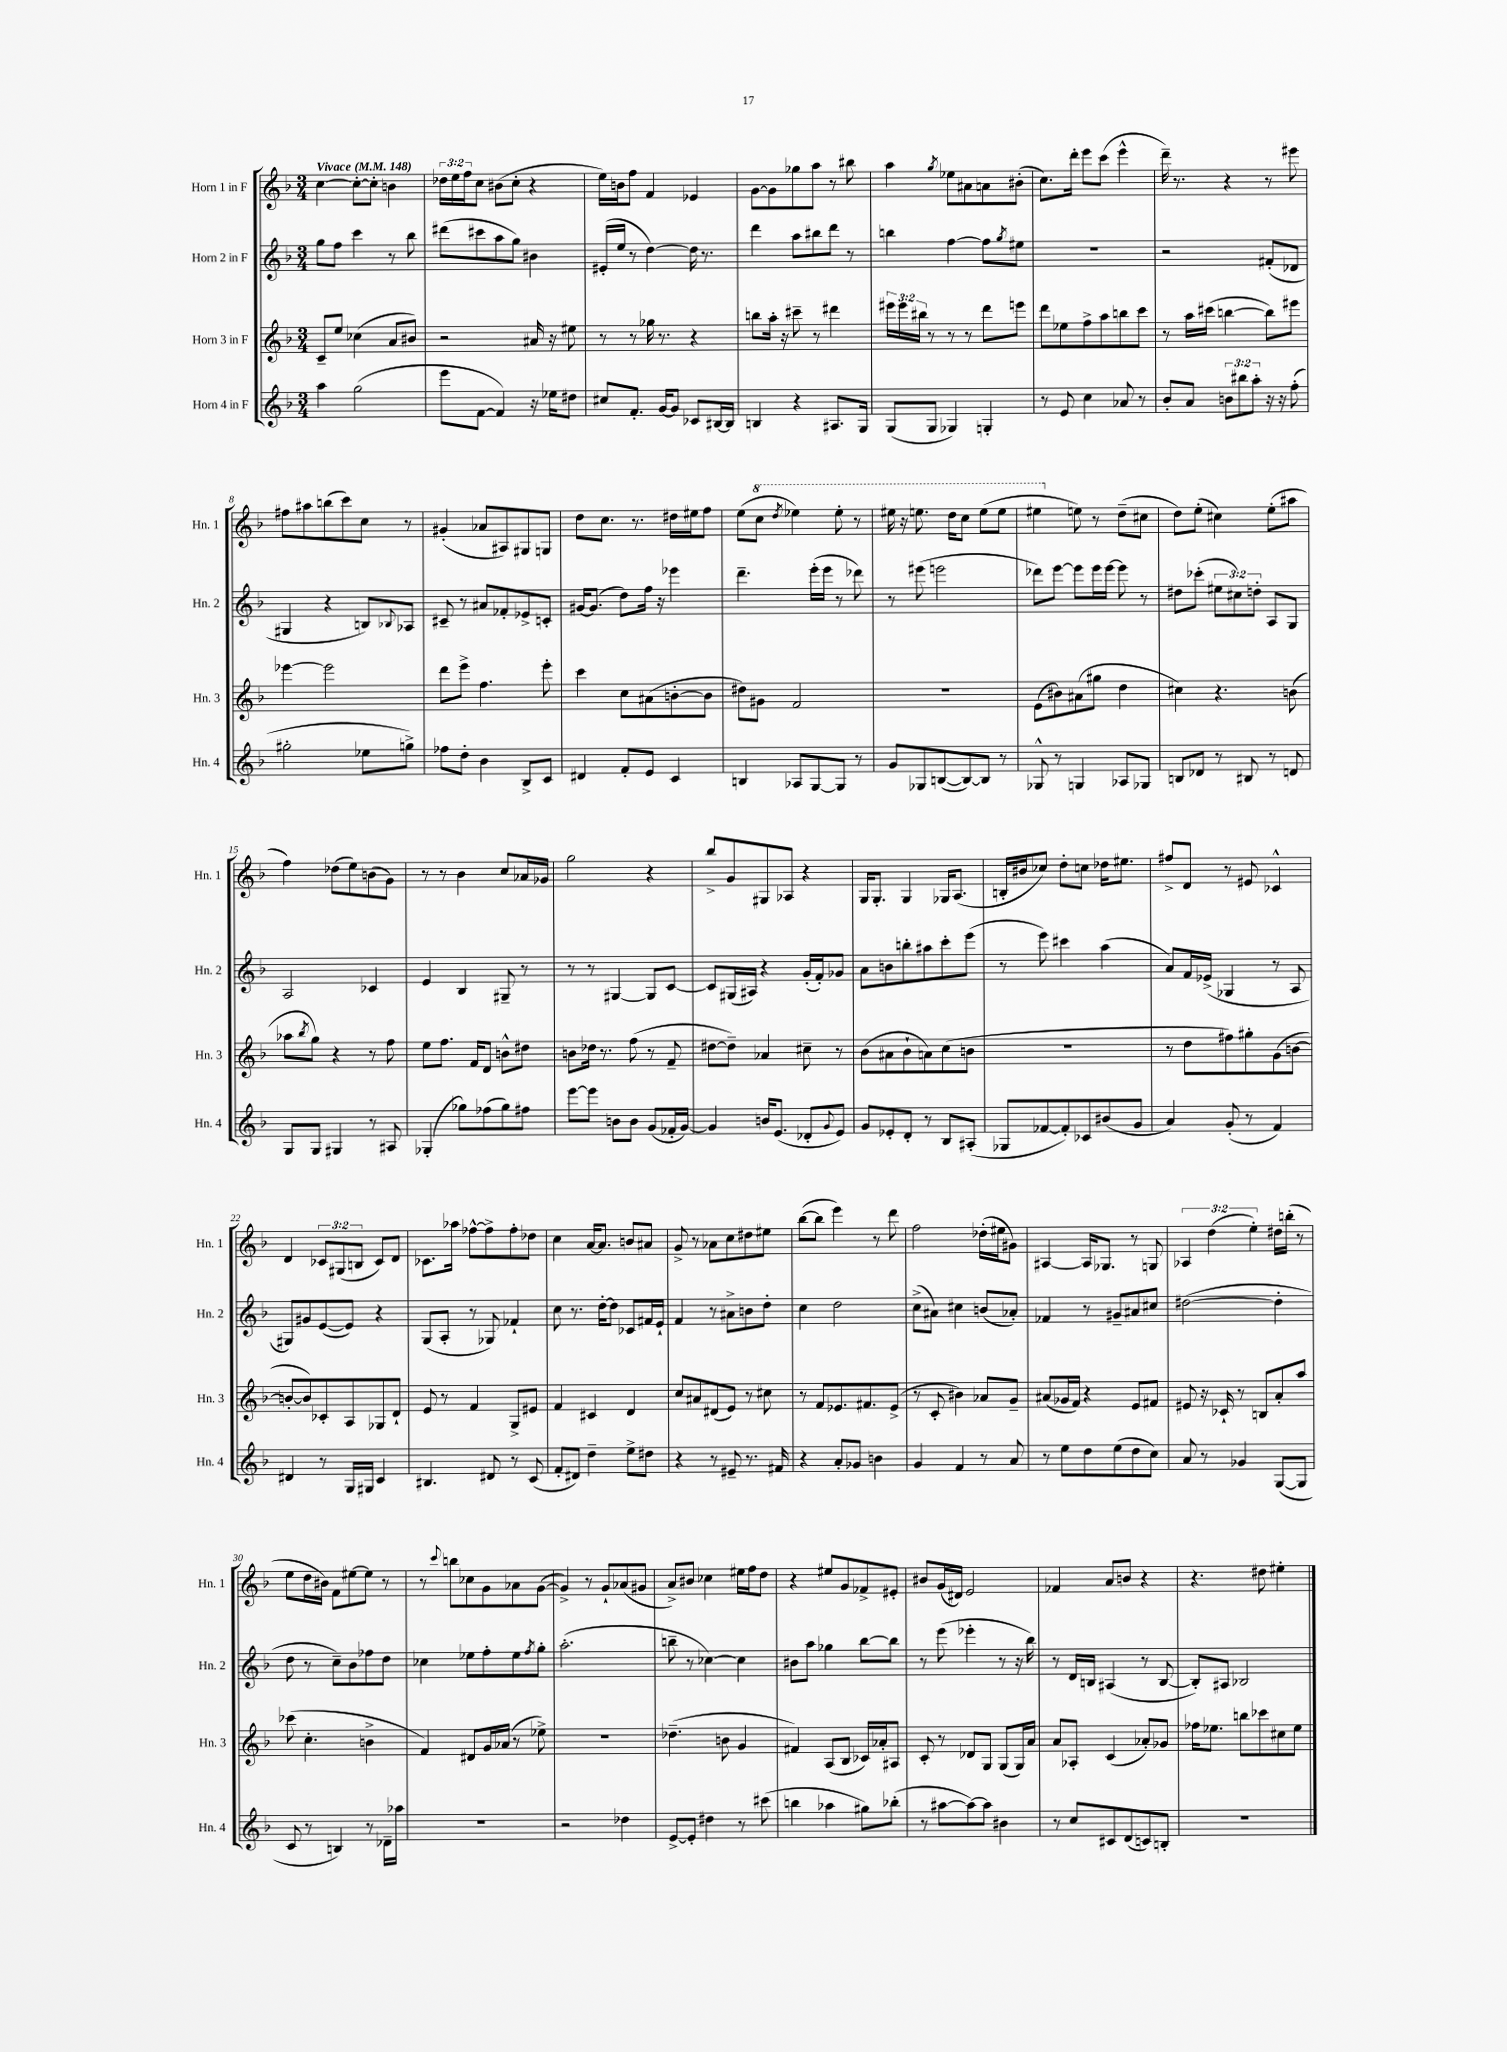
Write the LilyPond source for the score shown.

<<
\new StaffGroup <<
\new Staff = "s0" \with { instrumentName = "Horn 1 in F" shortInstrumentName = "Hn. 1" } {
    \clef treble \key f \major \numericTimeSignature \time 3/4 \override Staff.TupletNumber.text = #tuplet-number::calc-fraction-text \tempo "Vivace" 4 = 148
    c''4~ c''8~-. c''8-. b'4 |
    \tuplet 3/2 { des''16 e''16 f''16 } c''8 bis'8( c''8-. r4 |
    e''16) b'16 f''8 f'4 ees'4 |
    g'8~ g'8 ges''8 a''8 r8 bis''8 |
    a''4 \acciaccatura { g''8 } ees''8 ais'8 a'8 bis'8-.( |
    c''8.) d'''16-. e'''8 c'''8( e'''4-^ |
    d'''16--) r8. r4 r8 eis'''8 |
    fis''8 ais''8 b''8( c'''8) c''8 r8 |
    gis'4-.( aes'8 ais8) gis8 g8 |
    d''8 c''8. r8. dis''16 eis''16 f''8 |
    e''8( \ottava #1 c'''8 \acciaccatura { d'''8 } ees'''4) ees'''8-. r8 |
    eis'''16 r16 e'''8. d'''16 c'''8 e'''8( e'''8 |
    eis'''4 \ottava #0 e''!8) r8 d''8--( cis''8 |
    d''8) e''8-.( cis''4) e''8-.( ais''8 |
    f''4) des''8( e''8) b'8( g'8) |
    r8 r8 bes'4 c''8 aes'16 ges'16 |
    g''2 r4 |
    bes''8-> g'8 gis8 aes8 r4 |
    g16 g8.-. g4 ges16 a8.( |
    b16-. bis'16 ces''8) d''8-. c''8 des''16 eis''8. |
    fis''8-> d'8 r8 eis'8 ces'4-^ |
    d'4 \tuplet 3/2 { ces'8 gis8( b8 } ces'8) d'8 |
    ces'8. aes''16 fes''8~-^ fes''8-> fes''8-. des''8 |
    c''4 a'16~ a'8. b'8 ais'8 |
    g'8-> r8 aes'8 c''8 dis''8 eis''8 |
    bes''8~( bes''8 e'''4) r8 d'''8 |
    f''2 des''16-.( eis''16 gis'8) |
    ais4~ ais16 ges8. r8 g8 |
    \tuplet 3/2 { aes4 d''4( e''4-.) } dis''16 b''16-.( r8 |
    e''8 d''16 bis'16) f'8 eis''8~ eis''8 r8 |
    r8 \appoggiatura { c'''8 } b''8 ces''8 g'8 aes'8 g'8~( |
    g'4->) r8 g'8-! aes'8( gis'8 |
    a'8->) bis'8 ces''4 eis''16 f''16 d''8 |
    r4 eis''8 g'8 fes'8-> eis'8-. |
    bis'8 g'16( dis'16) e'2 |
    fes'4 a'8 b'8 r4 |
    r4. dis''8 eis''4-. \bar "|." |
}
\new Staff = "s1" \with { instrumentName = "Horn 2 in F" shortInstrumentName = "Hn. 2" } {
    \clef treble \key f \major \numericTimeSignature \time 3/4 \override Staff.TupletNumber.text = #tuplet-number::calc-fraction-text
    g''8 f''8 c'''4 r8 bes''8 |
    dis'''8( cis'''8 a''8 g''8) bis'4 |
    eis'16-.( e''16 r8 d''4~) d''16 r8. |
    d'''4 a''8 bis''8 d'''8 r8 |
    b''4 f''4~ f''8 \acciaccatura { g''8 } eis''8 |
    R2. |
    r2 fis'8-.( des'8 |
    gis4 r4 b8) \appoggiatura { bes8 } aes8 |
    cis'8-- r8 ais'8 fes'8-. ees'8-> c'8-. |
    gis'16~ gis'8.( d''8) f''16 r16 ees'''4 |
    d'''4.-- e'''16-.( e'''16 r8 des'''8) |
    r8 eis'''8( e'''2 |
    des'''8) e'''8~ e'''8 e'''16 e'''16~ e'''8 r8 |
    dis''8 ces'''8-.( \tuplet 3/2 { eis''8 cis''8) d''8-. } a8 g8 |
    a2 ces'4 |
    e'4 bes4 gis8-- r8 |
    r8 r8 gis4~ gis8 c'8~ |
    c'8 gis16( ais16) r4 g'16-.( f'16-.) ges'8 |
    a'8 b'8 b''8-. ais''8 c'''8-. e'''8( |
    r8 e'''8) cis'''4 a''4( |
    a'8) f'16 ees'16->( ges4 r8 a8 |
    gis8) gis'8 e'8~( e'8) r4 |
    g8( a8-. r8 ges8) fes'4-! |
    c''8 r8. d''16~-. d''8 ces'8 fis'16 e'16-! |
    f'4 r8 ais'8-> b'8 d''8-. |
    c''4 d''2 |
    c''8->( ais'8) cis''4 b'8( aes'8-.) |
    fes'4 r8 gis'8-- ais'8 cis''8 |
    dis''2~( dis''4-. |
    d''8 r8 c''8--) bes'8 fes''8 d''8 |
    ces''4 ees''8 f''8-. ees''8 \acciaccatura { f''8 } g''8-. |
    a''2.-.( |
    b''8-- r8 ces''4~) ces''4 |
    bis'8 a''8 ges''4 bes''8~ bes''8 |
    r8 e'''8( ees'''4-. r8 r16 bes''16) |
    r8 d'16 b16 ais4( r8 b8~ |
    b8-.) ais8 bes2 \bar "|." |
}
\new Staff = "s2" \with { instrumentName = "Horn 3 in F" shortInstrumentName = "Hn. 3" } {
    \clef treble \key f \major \numericTimeSignature \time 3/4 \override Staff.TupletNumber.text = #tuplet-number::calc-fraction-text
    c'8-- e''8 ces''4( a'8 bis'8) |
    r2 ais'16 r16 eis''8 |
    r8 r8 ges''16 r8. r4 |
    b''8 a''16-. r16 cis'''8-- r8 dis'''4 |
    \tuplet 3/2 { eis'''16 eis'''16 bis''16 } r8 r8 r8 d'''8 e'''8 |
    d'''8 ees''8 f''8-> a''8 b''8 c'''8 |
    r8 a''16 cis'''16( b''4~ b''8) eis'''8 |
    ees'''4~ ees'''2 |
    d'''8 e'''8-> f''4. e'''8-. |
    c'''4 c''8 ais'8( b'8~-. b'8 |
    dis''8) gis'8 f'2 |
    R2. |
    e'8( bis'8) ais'8( gis''8 d''4 |
    cis''4) r4. b'8( |
    aes''8 \acciaccatura { bes''8 } g''8) r4 r8 f''8 |
    e''8 f''8. f'16 d'8 b'8-^ dis''8 |
    b'8 des''16 r8. f''8( r8 f'8-- |
    dis''8~ dis''8--) aes'4 cis''8-- r8 |
    bes'8( ais'8 bes'8-! a'8) c''8( b'8 |
    R2. |
    r8 d''8 fis''8) gis''8-. g'8( b'8~ |
    b'8~-. b'8) ces'8-. a8 ges8 d'8-! |
    e'8 r8 f'4 g8-> eis'8 |
    f'4 cis'4 d'4 |
    c''8 ais'8 dis'8( e'8) r8 cis''8 |
    r8 f'8 ees'8. fis'8. ees'8->( |
    r8 c'8-. bis'4) aes'8 g'8-- |
    ais'8( ges'16 f'16) r4 e'8 fis'8 |
    eis'8 r16 ces'16-! r8 b8 a'8-. a''8 |
    ces'''8( c''4.-. b'4-> |
    f'4) dis'8 g'16 aes'16( r8 ees''8->) |
    R2. |
    des''4.--( b'8 g'4 |
    fis'4) a8( bes8 ces'16) aes'16-. ais8 |
    c'8-. r8 des'8 g8 g8( g16) a'16 |
    a'8 aes8-. c'4( aes'8-.) ges'8 |
    fes''16 ees''8. b''8 ces'''8 cis''8 ees''8 \bar "|." |
}
\new Staff = "s3" \with { instrumentName = "Horn 4 in F" shortInstrumentName = "Hn. 4" } {
    \clef treble \key f \major \numericTimeSignature \time 3/4 \override Staff.TupletNumber.text = #tuplet-number::calc-fraction-text
    a''4 g''2( |
    e'''8 f'8~ f'4) r16 ees''16 dis''8 |
    cis''8 f'8.-. g'16~ g'8 ces'8 bis16~ bis16 |
    b4 r4 ais8. g16 |
    g8( g8 ges4) g4-. |
    r8 e'8 c''4 aes'8 r8 |
    bes'8-. a'8 \tuplet 3/2 { b'8 bis''8 a''8-. } r16 r16 f''8-.( |
    gis''2-. ees''8 g''8->) |
    fes''8 d''8-. bes'4 bes8-> c'8 |
    dis'4 f'8-. e'8 c'4 |
    b4 aes8 g8~ g8 r8 |
    g'8 ges8 b8~( b8~) b8 r8 |
    ges8-^ r8 g4 aes8 ges8 |
    b8 des'8 r8 bis8 r8 d'8 |
    g8 g8 gis4 r8 ais8 |
    ges4-.( ges''8) fes''8( ges''8) fis''8 |
    e'''8~ e'''8 b'8 b'8 g'8( fes'16-. g'16~) |
    g'4 b'16 e'8.( des'8-. \appoggiatura { g'8 } e'8) |
    g'8 ees'8-. d'8-. r8 bes8 ais8-.( |
    ges8 fes'8~ fes'8-.) ces'8 bis'8( g'8 |
    a'4) g'8-.( r8 f'4) |
    dis'4 r8 g16 gis16 c'4 |
    bis4. dis'8 r8 c'8( |
    f'8-. dis'8) d''4-- e''8-> dis''8 |
    r4 r8 eis'8-- r8. fis'16 |
    r4 a'8-. ges'8 b'4 |
    g'4 f'4 r8 a'8 |
    r8 e''8 d''8 e''8( d''8 c''8) |
    a'8 r8 ges'4 g8~( g8 |
    c'8 r8 b4) r8 des'16-- aes''16 |
    R2. |
    r2 des''4 |
    e'8~-> e'8-. dis''4 r8 cis'''8( |
    b''4 aes''4 gis''8) bes''8-.( |
    r8 ais''8~ ais''8~) ais''8 bis'4 |
    r8 c''8 cis'8 d'8( c'8) b8-. |
    R2. \bar "|." |
}
>>
>>
